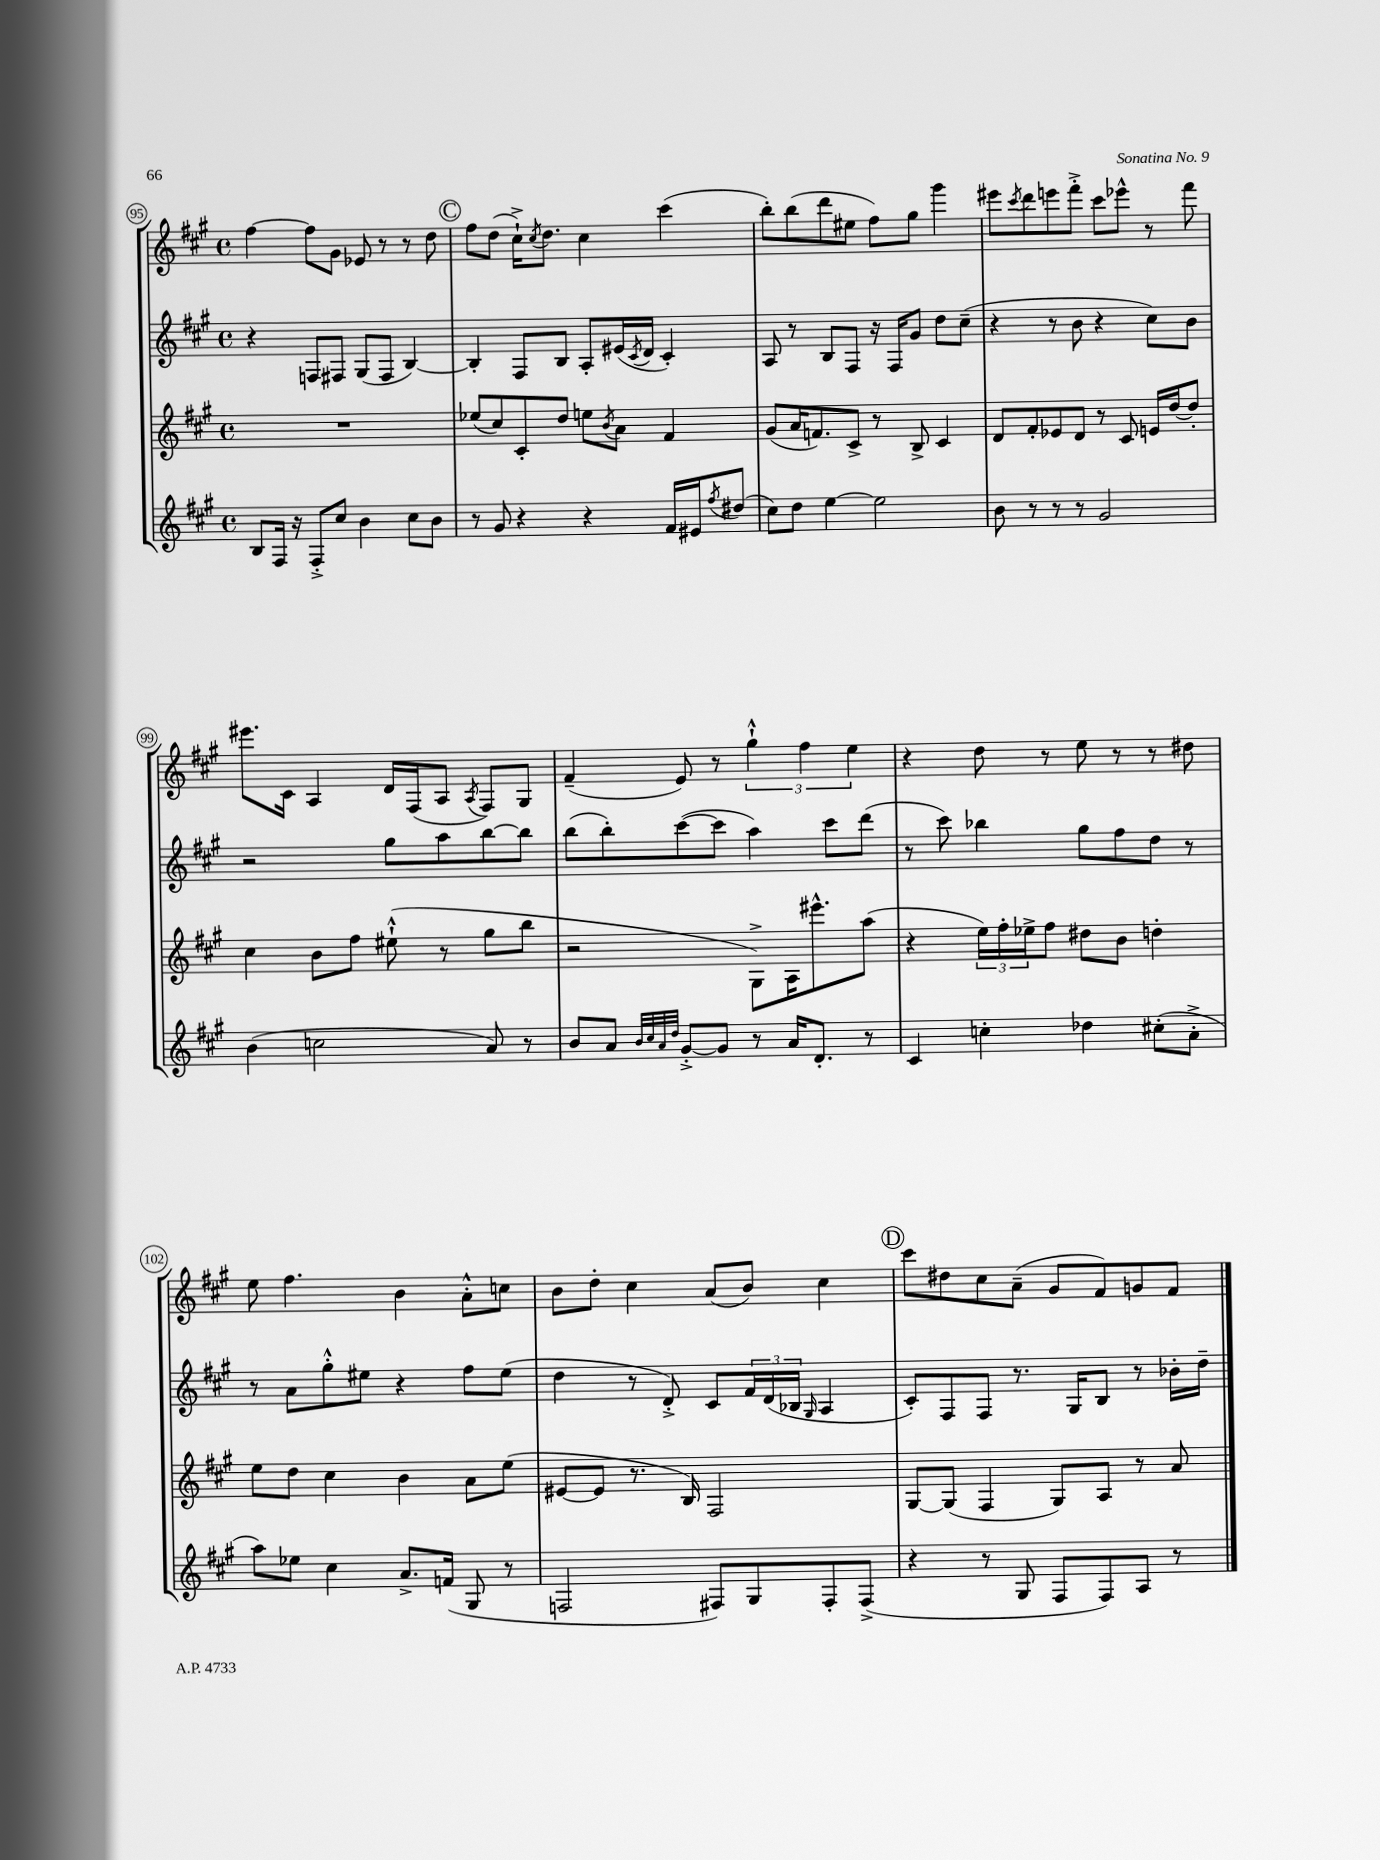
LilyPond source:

<<
\new StaffGroup <<
\new Staff = "s0" {
    \clef treble \key a \major \defaultTimeSignature \time 4/4
    fis''4~ fis''8 gis'8 ees'8 r8 r8 d''8 |
    \mark \markup { \circle "C" } fis''8 d''8( cis''16-!->) \acciaccatura { cis''8 } d''8. cis''4 cis'''4( |
    b''8-.) b''8( d'''8 eis''8 fis''8) gis''8 gis'''4 |
    eis'''8 \acciaccatura { cis'''8 } d'''8 e'''8 fis'''8-.-> cis'''8 ees'''8-^ r8 fis'''8 |
    eis'''8. cis'16 a4 d'16 fis16( a8 \acciaccatura { a8 } fis8) gis8 |
    fis'4--( e'8) r8 \tuplet 3/2 { gis''4-!-^ fis''4 e''4 } |
    r4 d''8 r8 e''8 r8 r8 dis''8 |
    e''8 fis''4. b'4 a'8-.-^ c''8 |
    b'8 d''8-. cis''4 a'8( b'8) cis''4 |
    \mark \markup { \circle "D" } cis'''8 dis''8 cis''8 a'8--( gis'8 fis'8) g'8 fis'8 \bar "|." |
}
\new Staff = "s1" {
    \clef treble \key a \major \defaultTimeSignature \time 4/4
    r4 f8 fis8 gis8( fis8 b4~) |
    \mark \markup { \circle "C" } b4-. fis8 b8 a8-. eis'16( \acciaccatura { cis'8 } d'16 cis'4-.) |
    a8 r8 b8 fis8 r16 fis16 gis'8 d''8 cis''8--( |
    r4 r8 b'8 r4 cis''8) b'8 |
    r2 gis''8 a''8 b''8~ b''8 |
    b''8( b''8-.) cis'''8~( cis'''8 a''4) cis'''8 d'''8( |
    r8 cis'''8) bes''4 gis''8 fis''8 d''8 r8 |
    r8 a'8 gis''8-.-^ eis''8 r4 fis''8 eis''8( |
    d''4 r8 d'8-.->) cis'8 \tuplet 3/2 { fis'16 d'16( bes16 } \grace { gis16 } a4 |
    \mark \markup { \circle "D" } cis'8-.) fis8 fis8 r8. gis16 b8 r8 bes'16-. d''16-- \bar "|." |
}
\new Staff = "s2" {
    \clef treble \key a \major \defaultTimeSignature \time 4/4
    R1 |
    \mark \markup { \circle "C" } ees''8( cis''8) cis'8-. d''8 e''8 \acciaccatura { b'8 } a'8 fis'4 |
    gis'8( a'16 f'8.) cis'8-> r8 b8-> cis'4 |
    d'8 fis'8-. ees'8 d'8 r8 cis'8 e'16 d''16~ d''8-. |
    cis''4 b'8 fis''8 eis''8-!-^( r8 gis''8 b''8 |
    r2 gis8->) a16 eis'''8.-^ a''8( |
    r4 \tuplet 3/2 { e''16) fis''16-. ees''16-> } fis''8 dis''8 b'8 d''4-. |
    e''8 d''8 cis''4 b'4 a'8 e''8( |
    eis'8~ eis'8 r8. b16) fis2 |
    \mark \markup { \circle "D" } gis8~ gis8( fis4 gis8) a8 r8 a'8 \bar "|." |
}
\new Staff = "s3" {
    \clef treble \key a \major \defaultTimeSignature \time 4/4
    b8 fis16 r16 fis8-.-> cis''8 b'4 cis''8 b'8 |
    \mark \markup { \circle "C" } r8 gis'8 r4 r4 fis'16 eis'16 \acciaccatura { fis''8 } dis''8( |
    cis''8) d''8 e''4~ e''2 |
    b'8 r8 r8 r8 gis'2 |
    b'4( c''2 a'8) r8 |
    b'8 a'8 \grace { b'32 cis''32 a'32 d''32 } gis'8~-.-> gis'8 r8 a'16 d'8.-. r8 |
    cis'4 c''4-. des''4 cis''8-.( a'8-.-> |
    a''8) ees''8 cis''4 a'8.-> f'16( gis8 r8 |
    f2 fis8) gis8 fis8-. fis8->( |
    \mark \markup { \circle "D" } r4 r8 gis8 fis8 fis8) a8 r8 \bar "|." |
}
>>
>>
\layout { \context { \Score currentBarNumber = #95 \override BarNumber.stencil = #(make-stencil-circler 0.1 0.3 ly:text-interface::print) } }
